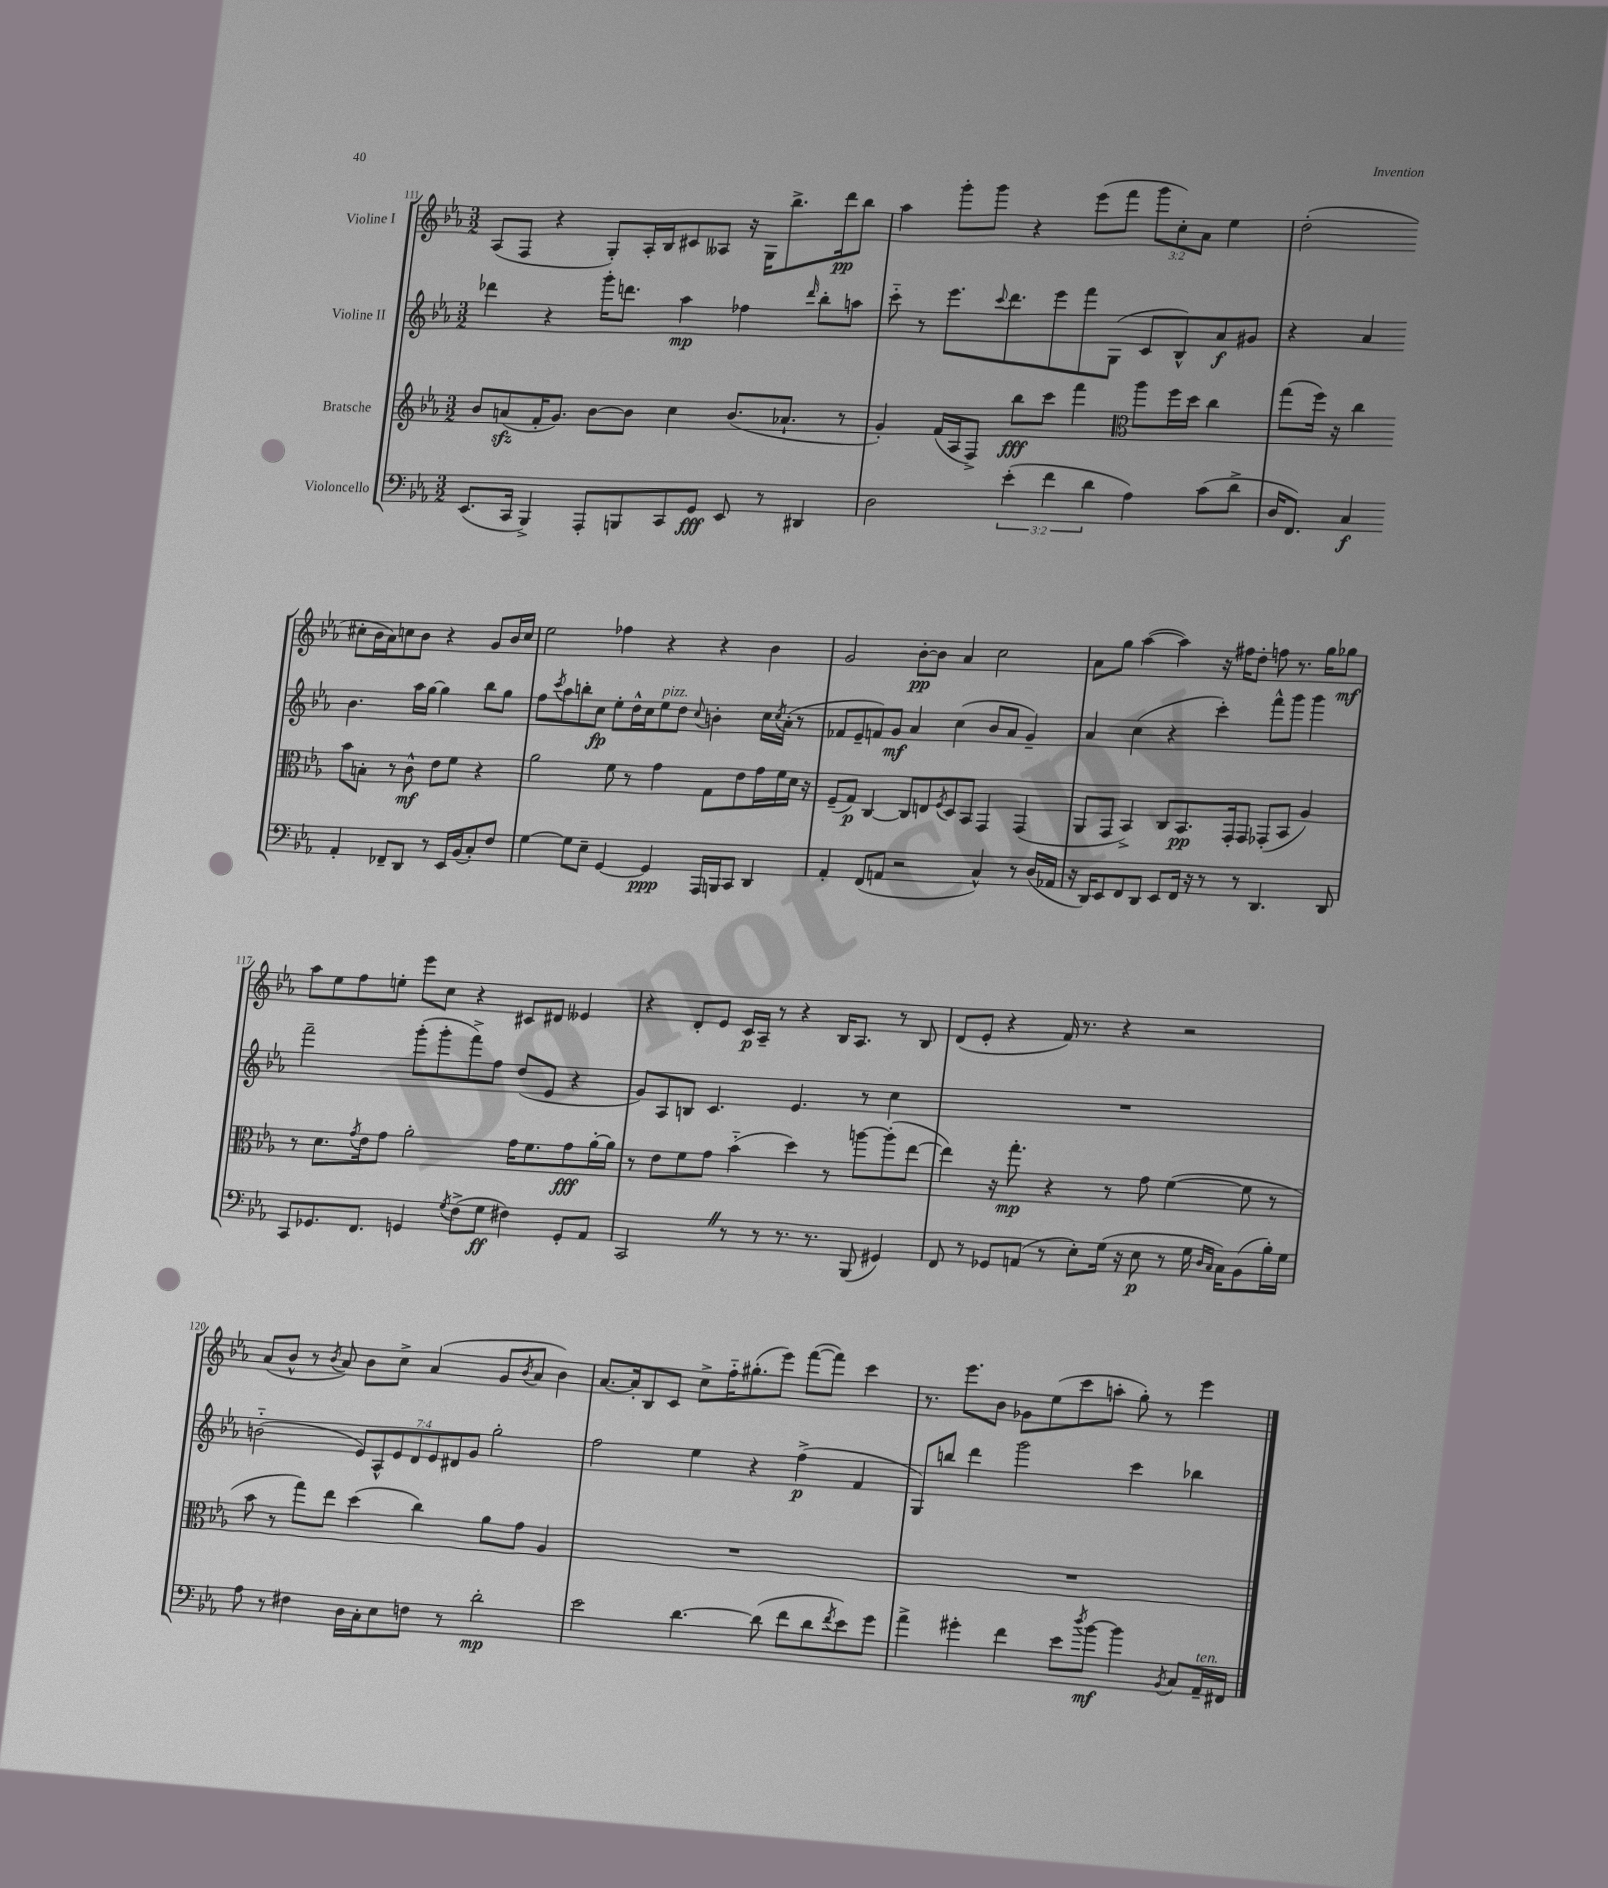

**kern	**kern	**kern	**kern
*staff4	*staff3	*staff2	*staff1
*clefF4	*clefG2	*clefG2	*clefG2
*k[b-e-a-]	*k[b-e-a-]	*k[b-e-a-]	*k[b-e-a-]
*M3/2	*M3/2	*M3/2	*M3/2
(8.EE-	8b-	4ddd-	(8A-
.	(8a	.	8F
16CC	.	.	.
4BBB-^)	16f'	4r	4r
.	8.g)	.	.
8AAA-'	[8b-	16ggg'	8G')
.	.	8.ddd	.
8BBB	8b-]	.	16A-'
.	.	.	16B-
8CC	4cc	4aa-	8c#
8GG	.	.	8A--
8EE-	(8.b-	4ff-	16r
.	.	.	16G
8r	.	.	8.bb-^
.	8.a-`	.	.
.	.	16qqddd	.
4DD#	.	8bb-'	.
.	.	.	16ddd
.	8r	8aa	8bb-
=	=	=	=
2D	4g')	8ccc'~	4aa-
.	.	8r	.
.	(16f	8.eee-	8ggg'
.	16A-	.	.
.	8F^)	.	8ggg
.	.	8qqccc	.
.	.	8.ddd	.
(6e-'	8bb-	.	4r
.	8ccc	8eee-	.
6f	.	.	.
.	4fff	8fff	(8eee-
6d	.	.	.
.	.	(8G	8fff
*	*clefC3	*	*
4A-)	8aa-	8c	12ggg
.	.	.	12cc')
.	16ff	8B-^^)	.
.	.	.	12a-
.	16dd	.	.
(8c	4cc	8a-	4ee-
8d^	.	8g#	.
=	=	=	=
16D	(8gg	4r	(2dd'
8.FF)	.	.	.
.	16ff)	.	.
.	16r	.	.
4C	4cc	4a-	.
4AA-'	8b-	4.b-	8cc#'
.	8B'	.	16b-
.	.	.	16a-)
8FF-~	8r	.	8cc
8DD	8c^^	16aa-	8b-
.	.	[16gg	.
8r	8e-	4gg]	4r
16EE-	8f	.	.
(16BB-	.	.	.
8C')	4r	8bb-	8g
8F	.	8gg	16b-
.	.	.	16cc
=	=	=	=
[4G	2a-	8ff	2ee-
.	.	8qccc	.
.	.	8aa-	.
8G]	.	8bb'	.
8E-~	.	8cc	.
[4GG	8f	8ee-'	4ff-
.	8r	16dd^^	.
.	.	16cc	.
4GG]	4g	8ee-	4r
.	.	8dd	.
.	.	8qqcc	.
16AAA-	8G	4b'	4r
16BBB	.	.	.
8CC	8e-	.	.
4DD	16g	16cc	4b-
.	.	8qcc	.
.	16f	(16a-'	.
.	16d	8r	.
.	16r	.	.
=	=	=	=
4AA-'	(8F~	8f-	2g
.	8G)	8e-~	.
(8FF	[4C	8f)	.
8AA	.	8g	.
2r	8C]	4a-	[8b-'
.	8E	.	8b-]
.	8qF	.	.
.	8D	(4cc	4a-
.	8BB-	.	.
4C^^)	4GG	8b-	2cc
.	.	8a-	.
8r	(4GG	4g~)	.
(16D	.	.	.
16AA-	.	.	.
=	=	=	=
16r	8AA-	4a-	8a-
16DD)	.	.	.
8EE-	8GG	.	8gg
8FF	4BB-^)	(4cc	([4aa-
8DD	.	.	.
8EE-	8C	4r	4aa-])
16FF	8.BB-	.	.
16r	.	.	.
8r	.	4ccc')	16r
.	16GG'	.	16ff#
8r	8GG	.	8dd'
4.DD	(8GG-'	8fff^^	8ff
.	8BB-	8ggg	8.r
.	4A-)	4ggg	.
.	.	.	16gg
8DD	.	.	8gg-
=	=	=	=
8CC	8r	2fff~	8aa-
8.GG-	8.d	.	8ee-
.	.	.	8ff
.	8qg	.	.
8.FF	16e-	.	.
.	8g	.	8ee'
4GG	2a-'	(8ggg'	8eee-
.	.	8ggg'	8cc
8qG	.	.	.
(8F^	.	8fff^)	4r
8G	.	8ff	.
4F#)	16g	(8dd	8c#
.	8.f	.	.
.	.	8e-	8d#
8GG'	8g	4r	4e--
8AA-	[16a-'	.	.
.	16a-]	.	.
=	=	=	=
2CC	8r	8g)	4r
.	8e-	8A-	.
.	8f	8B	8d'
.	8g	4.c	8e-
8r	(4b-'~	.	16c
.	.	.	16A-~
8r	.	.	8r
8.r	4dd)	4.e-	4r
8.r	.	.	.
.	8r	.	16B-
.	.	.	8.A-
(8BBB-	[8aa	8r	.
4GG#)	(8aa']	4cc	8r
.	[8ee-	.	8B-
=	=	=	=
8FF	4ee-])	1.r	(8d
8r	.	.	8e-'
8GG-	16r	.	4r
.	8.gg'	.	.
(8AA	.	.	.
8r	4r	.	16f)
.	.	.	8.r
8E-')	.	.	.
(16G	8r	.	4r
16r	.	.	.
8E-	8g	.	.
8r	([4f	.	2r
16G	.	.	.
16qqD	.	.	.
16qqC	.	.	.
16C)	.	.	.
(8BB-	8f]	.	.
16B-')	8r	.	.
16G	.	.	.
=	=	=	=
8A-	8b-	(2b'~	(8a-
8r	8r	.	8b-^^
4F#	8gg)	.	8r
.	.	.	8qb-
.	8ee-	.	8a-)
16D	(4dd	14e-)	8b-
16C'	.	.	.
.	.	14A-^^	.
8E-	.	.	8cc^
.	.	14e-	.
.	.	14d	.
8F	4cc)	.	(4a-
.	.	14e-	.
.	.	14d#	.
8r	.	.	.
.	.	14g	.
2d'	8a-	2gg'	8g
.	.	.	8qb-
.	8g	.	8a-
.	4A-	.	4b-)
=	=	=	=
2e-	1.r	2ff	[8.a-
.	.	.	16a-']
.	.	.	8B-
.	.	.	8c
[4.d	.	4ee-	8cc^
.	.	.	16ff'~
.	.	.	(8.gg#'
.	.	4r	.
(8d]	.	.	8eee-)
8f	.	(4ff^	([8fff
8d	.	.	8fff])
8qf	.	.	.
8e-)	.	4f	4ccc
8g	.	.	.
=	=	=	=
4a-^	1.r	8G)	8.r
.	.	8bb	.
.	.	.	8.eee-
4g#'	.	4ddd	.
.	.	.	8b-
4f	.	2ggg	8g-
.	.	.	(8ee-
8e-	.	.	8ccc
8qdd	.	.	.
[8b-	.	.	8aa'
4b-]	.	4ccc	8gg')
.	.	.	8r
8qBB-	.	.	.
8C	.	4bb-	4eee-
16AA-~	.	.	.
16FF#	.	.	.
==	==	==	==
*-	*-	*-	*-
